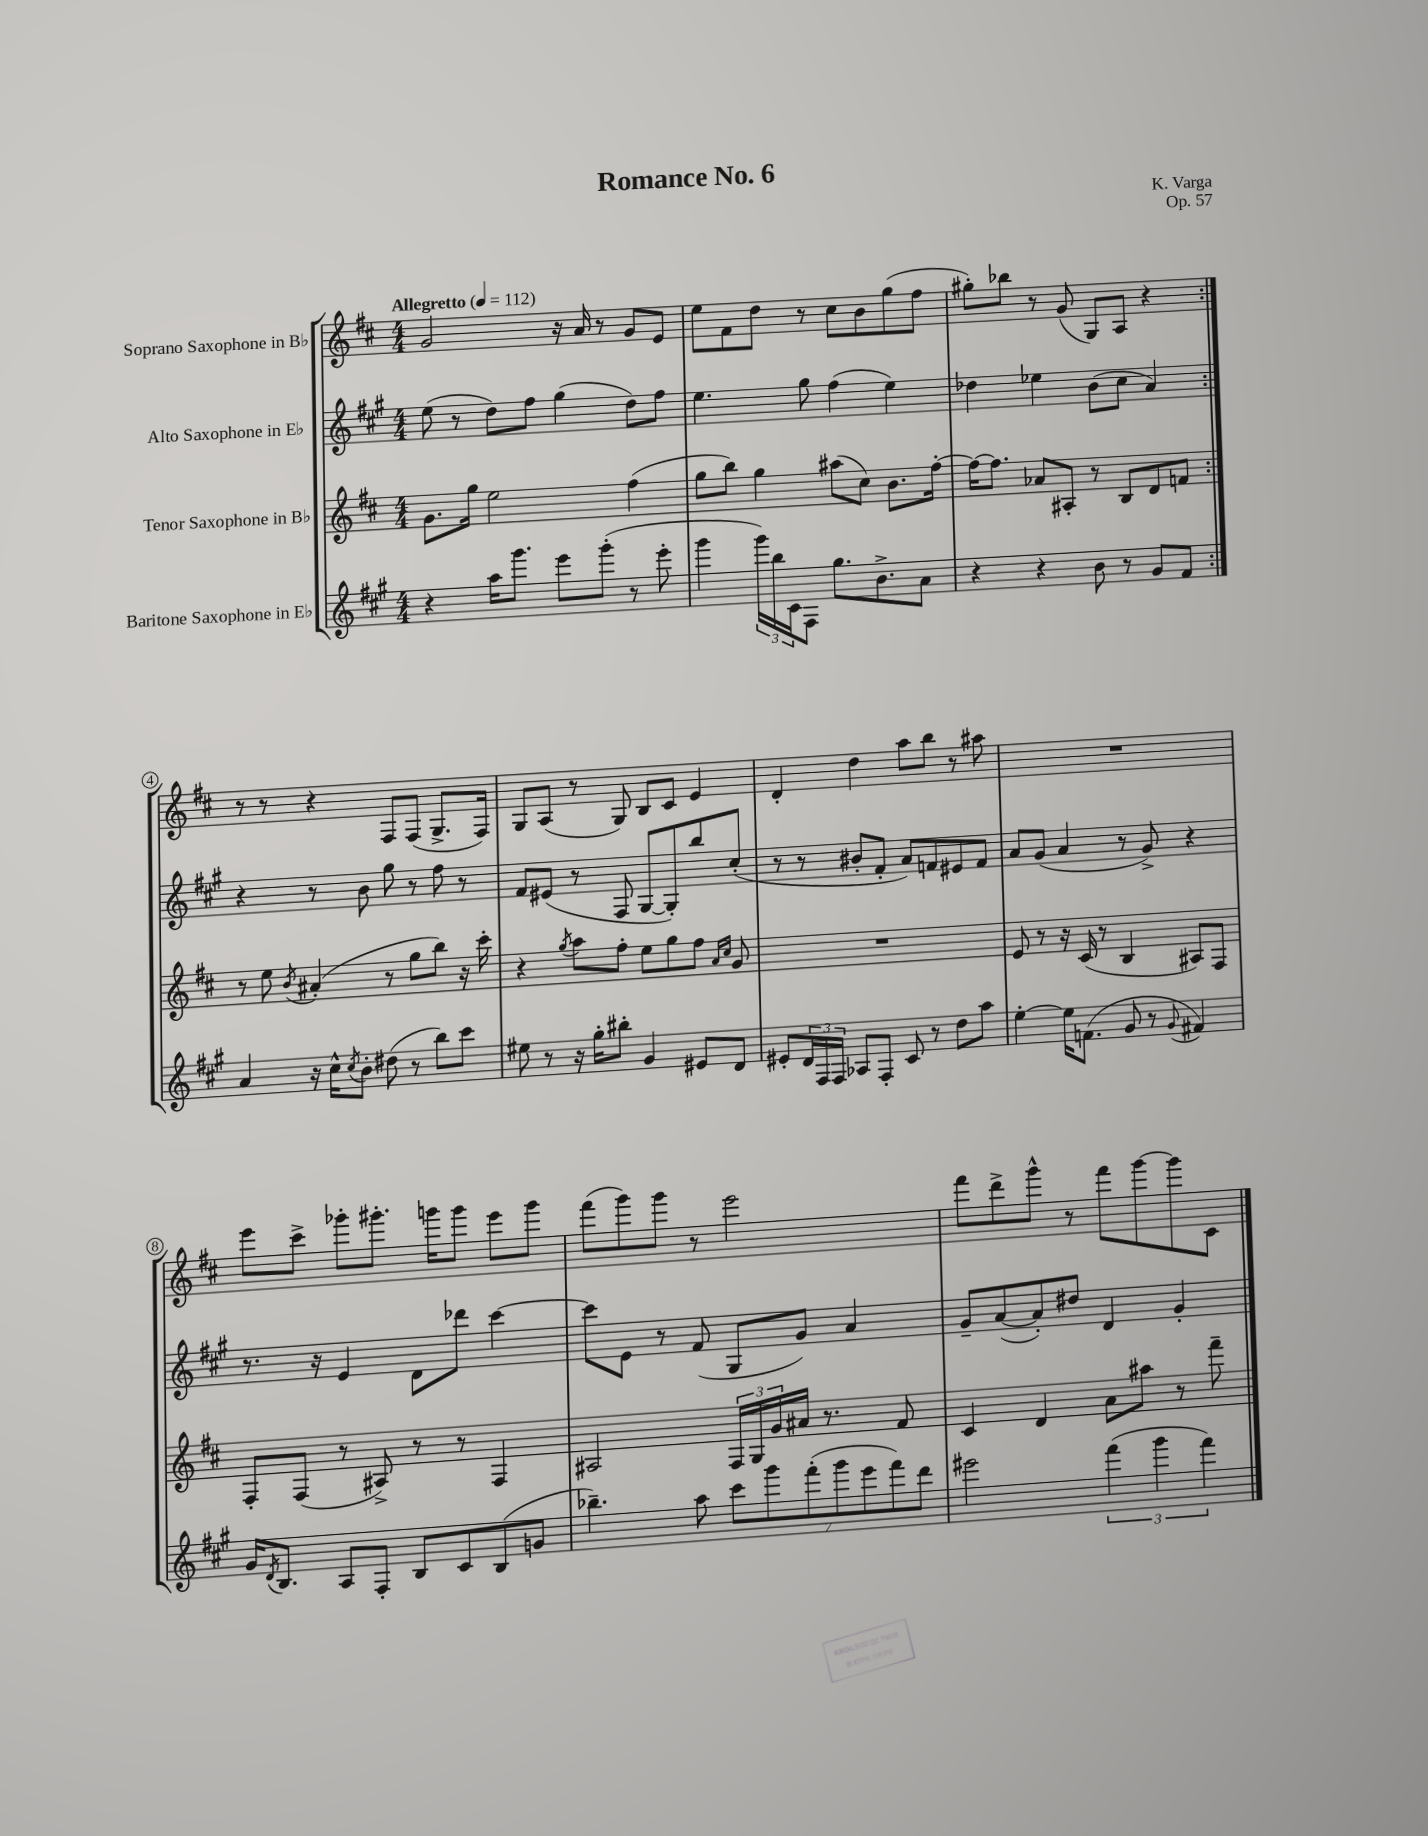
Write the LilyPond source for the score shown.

\header { title = "Romance No. 6" composer = "K. Varga" opus = "Op. 57" }
<<
\new StaffGroup <<
\new Staff = "s0" \with { instrumentName = "Soprano Saxophone in Bb" } {
    \clef treble \key d \major \numericTimeSignature \time 4/4 \tempo "Allegretto" 4 = 112
    \repeat volta 2 { g'2 r16 a'16 r8 g'8 e'8 |
    e''8 fis'8 d''8 r8 cis''8 b'8 g''8( fis''8 |
    gis''8-.) bes''8 r8 g'8( g8) a8 r4 | }
    r8 r8 r4 fis8 fis8( g8.-> fis16) |
    g8 a8( r8 g8) b8 cis'8 e'4 |
    d'4-. d''4 a''8 b''8 r8 ais''8 |
    R1 |
    e'''8 cis'''8-> ges'''8-. gis'''8.-. g'''16 g'''8 e'''8 g'''8 |
    fis'''8( g'''8) g'''8 r8 e'''2 |
    fis'''8 d'''8-> g'''8-^ r8 fis'''8 g'''8~ g'''8 cis'8 \bar "|." |
}
\new Staff = "s1" \with { instrumentName = "Alto Saxophone in Eb" } {
    \clef treble \key a \major \numericTimeSignature \time 4/4
    \repeat volta 2 { e''8( r8 d''8) fis''8 gis''4( d''8) fis''8 |
    e''4. gis''8 fis''4( e''4) |
    des''4 ees''4 b'8( cis''8 a'4) | }
    r4 r8 b'8 gis''8 r8 fis''8 r8 |
    fis'8 eis'8( r8 fis8 gis8~ gis8-.) b''8 cis''8-.( |
    r8 r8 bis'8-. fis'8-. a'8) f'8 eis'8 f'8 |
    a'8 gis'8( a'4 r8 gis'8->) r4 |
    r8. r16 e'4 d'8 des'''8 cis'''4~ |
    cis'''8 e'8 r8 fis'8( gis8 gis'8) a'4 |
    gis'8-- a'8~( a'8-.) dis''8 d'4 gis'4-. \bar "|." |
}
\new Staff = "s2" \with { instrumentName = "Tenor Saxophone in Bb" } {
    \clef treble \key d \major \numericTimeSignature \time 4/4
    \repeat volta 2 { g'8. g''16 e''2 fis''4( |
    g''8 b''8) g''4 ais''8( cis''8) b'8. fis''16~-. |
    fis''16~ fis''8. aes'8 ais8-. r8 b8 d'8 f'8 | }
    r8 e''8 \acciaccatura { b'8 } ais'4-.( r8 g''8 b''8) r16 cis'''16-. |
    r4 \acciaccatura { g''8 } a''8 fis''8-. e''8 g''8 fis''8 \grace { a'16 cis''16 } g'8 |
    R1 |
    e'8 r8 r16 cis'16( r8 b4 ais8) fis8 |
    fis8-. fis8( r8 ais8->) r8 r8 fis4 |
    ais2 \tuplet 3/2 { fis16 g16 g'16 } ais'16 r8. fis'8 |
    cis'4 d'4 a'8 ais''8 r8 fis'''8-- \bar "|." |
}
\new Staff = "s3" \with { instrumentName = "Baritone Saxophone in Eb" } {
    \clef treble \key a \major \numericTimeSignature \time 4/4
    \repeat volta 2 { r4 a''16 gis'''8. e'''8 gis'''8-.( r8 e'''8-. |
    gis'''4 \tuplet 3/2 { gis'''16) b''16 cis'16 } fis8 gis''8. b'8.-> a'8 |
    r4 r4 b'8 r8 gis'8 fis'8 | }
    a'4 r16 cis''16-^ \acciaccatura { cis''8 } b'8-. dis''8( r8 b''8) cis'''8 |
    eis''8 r8 r16 gis''16-. bis''8-. gis'4 eis'8 d'8 |
    eis'8-. \tuplet 3/2 { d'16 fis16 fis16 } aes8 fis8-. cis'8 r8 d''8 a''8 |
    e''4~-. e''16 f'8.( gis'8 r8 \appoggiatura { gis'8 } fis'4) |
    gis'16 \acciaccatura { d'8 } b8. a8 fis8-. b8 cis'8 b8( g'8 |
    bes''4.--) a''8 \tuplet 7/4 { cis'''8 gis'''8 fis'''8-.( gis'''8 e'''8 fis'''8) d'''8 } |
    eis'''2 \tuplet 3/2 { fis'''4( gis'''4 fis'''4) } \bar "|." |
}
>>
>>
\layout { \context { \Score \override BarNumber.stencil = #(make-stencil-circler 0.1 0.3 ly:text-interface::print) } }
